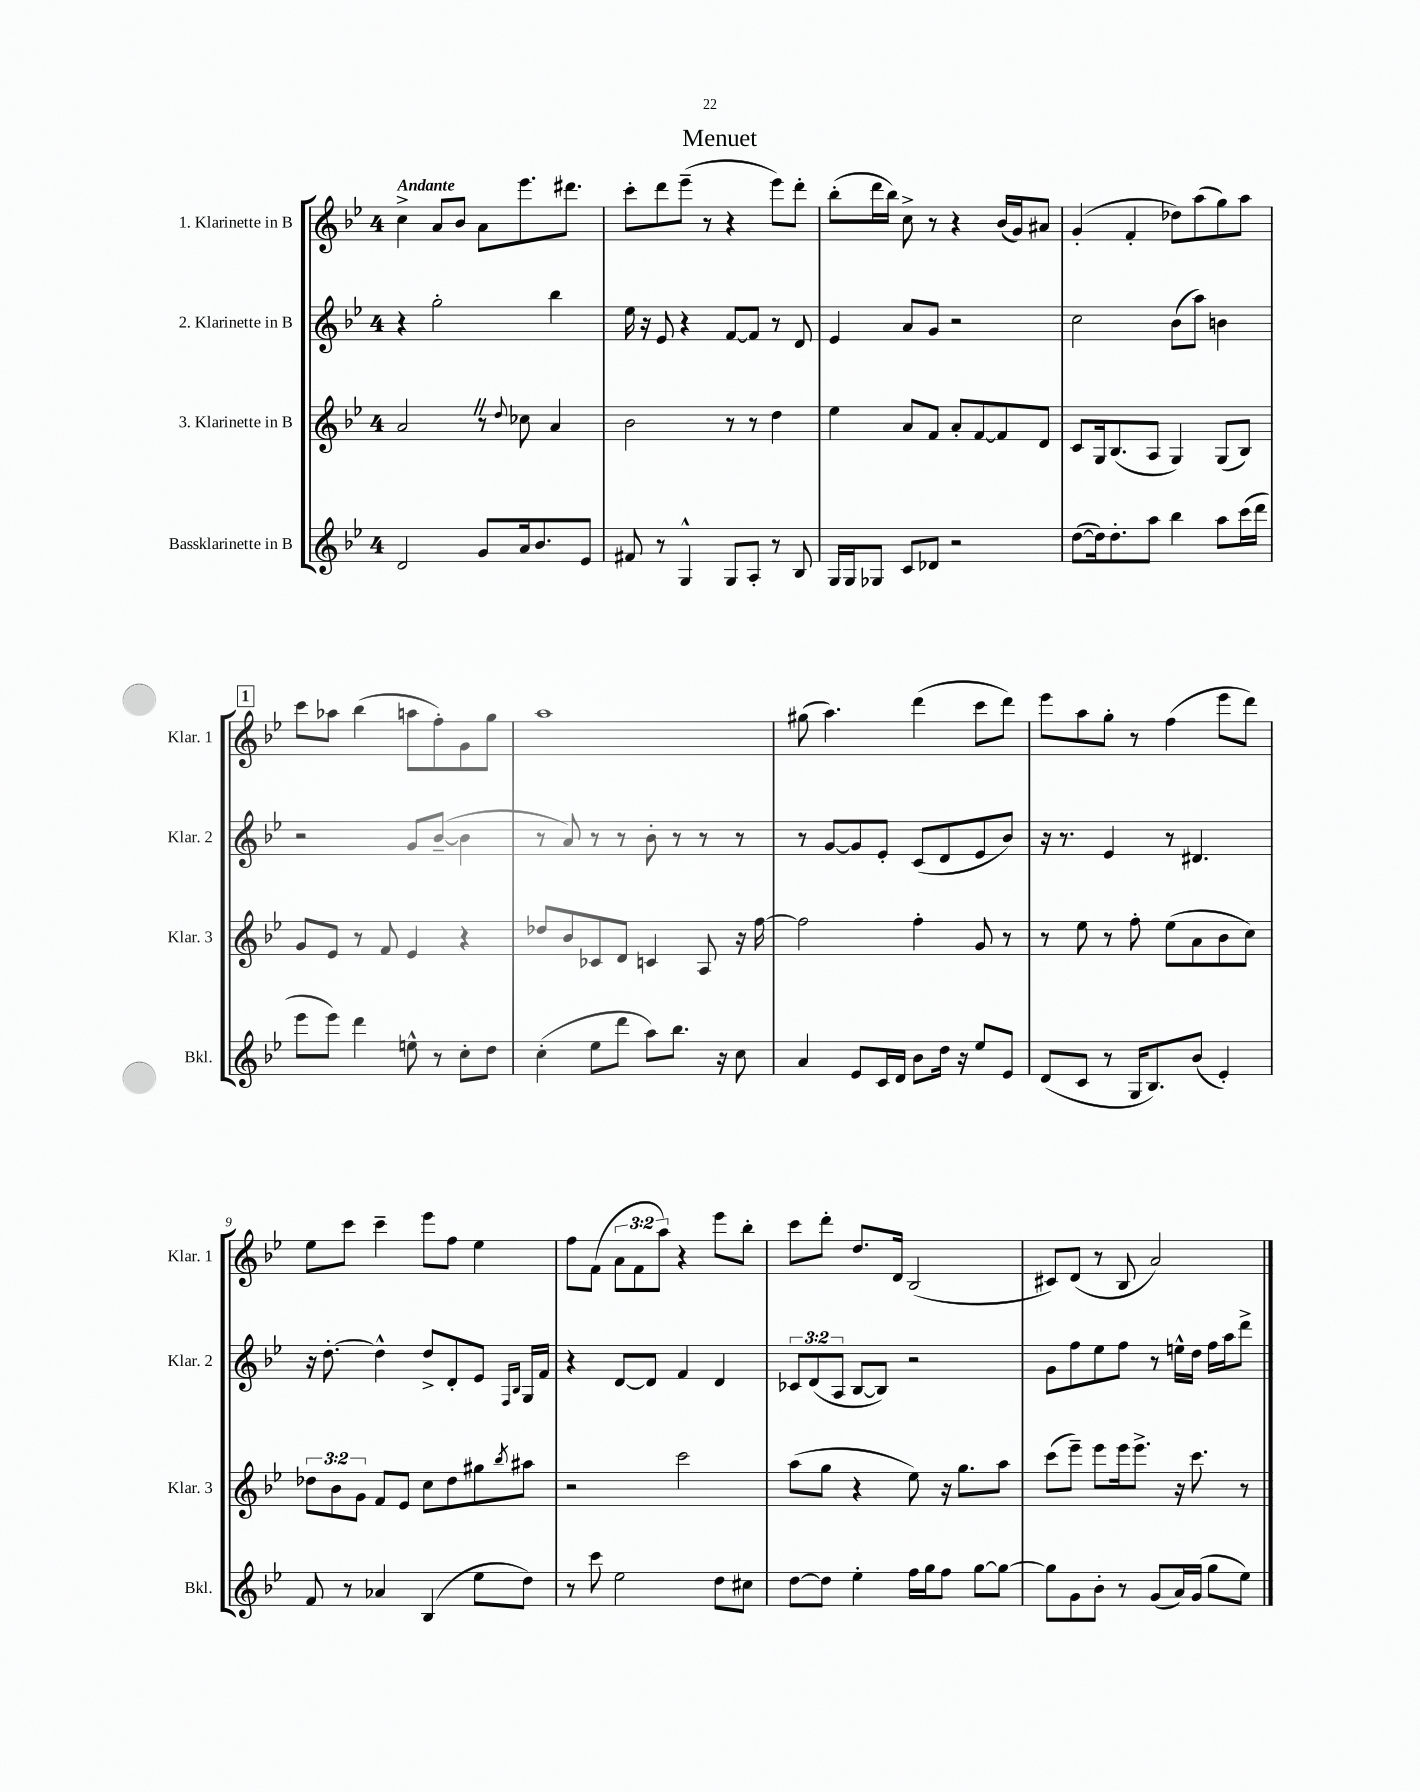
\header { title = "Menuet" }
<<
\new StaffGroup <<
\new Staff = "s0" \with { instrumentName = "1. Klarinette in B" shortInstrumentName = "Klar. 1" } {
    \clef treble \key bes \major \once \override Staff.TimeSignature.style = #'single-digit \time 4/4 \override Staff.TupletNumber.text = #tuplet-number::calc-fraction-text \tempo "Andante"
    c''4-> a'8 bes'8 a'8 ees'''8. dis'''8. |
    c'''8-. d'''8 ees'''8--( r8 r4 ees'''8) d'''8-. |
    bes''8-.( d'''16 bes''16) c''8-> r8 r4 bes'16( g'16) ais'8 |
    g'4-.( f'4-. des''8) a''8( g''8) a''8 |
    \mark \markup { \box "1" } c'''8 aes''8 bes''4( a''8 f''8-.) g'8 g''8 |
    a''1 |
    gis''8( a''4.) d'''4( c'''8 d'''8) |
    ees'''8 a''8 g''8-. r8 f''4( ees'''8 d'''8) |
    ees''8 c'''8 c'''4-- ees'''8 f''8 ees''4 |
    f''8 f'8( \tuplet 3/2 { a'8 f'8 a''8) } r4 ees'''8 bes''8-. |
    c'''8 d'''8-. d''8. d'16 bes2( |
    cis'8) d'8( r8 bes8 a'2) \bar "|." |
}
\new Staff = "s1" \with { instrumentName = "2. Klarinette in B" shortInstrumentName = "Klar. 2" } {
    \clef treble \key bes \major \once \override Staff.TimeSignature.style = #'single-digit \time 4/4 \override Staff.TupletNumber.text = #tuplet-number::calc-fraction-text
    r4 g''2-. bes''4 |
    ees''16 r16 ees'8 r4 f'8~ f'8 r8 d'8 |
    ees'4 a'8 g'8 r2 |
    c''2 bes'8( a''8) b'4 |
    \mark \markup { \box "1" } r2 g'8 bes'8~--( bes'4 |
    r8 a'8) r8 r8 bes'8-. r8 r8 r8 |
    r8 g'8~ g'8 ees'8-. c'8( d'8 ees'8 bes'8) |
    r16 r8. ees'4 r8 dis'4. |
    r16 d''8.~-. d''4-^ d''8-> d'8-. ees'8 \grace { f16 bes16 } g16 f'16 |
    r4 d'8~ d'8 f'4 d'4 |
    \tuplet 3/2 { ces'8 d'8( a8 } bes8~ bes8) r2 |
    g'8 f''8 ees''8 f''8 r8 e''16-^ d''16 f''16 a''16 d'''8-> \bar "|." |
}
\new Staff = "s2" \with { instrumentName = "3. Klarinette in B" shortInstrumentName = "Klar. 3" } {
    \clef treble \key bes \major \once \override Staff.TimeSignature.style = #'single-digit \time 4/4 \override Staff.TupletNumber.text = #tuplet-number::calc-fraction-text
    a'2 \once \override BreathingSign.text = \markup { \musicglyph "scripts.caesura.straight" } \breathe r8 \appoggiatura { d''8 } ces''8 a'4 |
    bes'2 r8 r8 d''4 |
    ees''4 a'8 f'8 a'8-. f'8~ f'8 d'8 |
    c'8 g16 bes8.( a8 g4) g8( bes8) |
    \mark \markup { \box "1" } g'8 ees'8 r8 f'8 ees'4 r4 |
    des''8 bes'8 ces'8 d'8 c'4 a8 r16 f''16~ |
    f''2 f''4-. g'8 r8 |
    r8 ees''8 r8 f''8-. ees''8( a'8 bes'8 c''8) |
    \tuplet 3/2 { des''8 bes'8 g'8 } f'8 ees'8 c''8 des''8 gis''8 \acciaccatura { bes''8 } ais''8 |
    r2 c'''2 |
    a''8( g''8 r4 ees''8) r16 g''8. a''8 |
    c'''8( ees'''8--) ees'''8 ees'''16 ees'''8.-> r16 c'''8. r8 \bar "|." |
}
\new Staff = "s3" \with { instrumentName = "Bassklarinette in B" shortInstrumentName = "Bkl." } {
    \clef treble \key bes \major \once \override Staff.TimeSignature.style = #'single-digit \time 4/4
    d'2 g'8 a'16 bes'8. ees'8 |
    fis'8 r8 g4-^ g8 a8-. r8 bes8 |
    g16 g16 ges8 c'8 des'8 r2 |
    d''8~( d''16) d''8.-. a''8 bes''4 a''8 c'''16( d'''16 |
    \mark \markup { \box "1" } ees'''8 ees'''8) d'''4 e''8-^ r8 c''8-. d''8 |
    c''4-.( ees''8 d'''8 a''8) bes''8. r16 c''8 |
    a'4 ees'8 c'16 d'16 bes'8 d''16 r16 ees''8 ees'8 |
    d'8( c'8 r8 g16 bes8.) bes'8( ees'4-.) |
    f'8 r8 aes'4 bes4( ees''8 d''8) |
    r8 c'''8 ees''2 d''8 cis''8 |
    d''8~ d''8 ees''4-. f''16 g''16 f''8 g''8~ g''8~ |
    g''8 g'8 bes'8-. r8 g'8( a'16) g'16( g''8 ees''8) \bar "|." |
}
>>
>>
